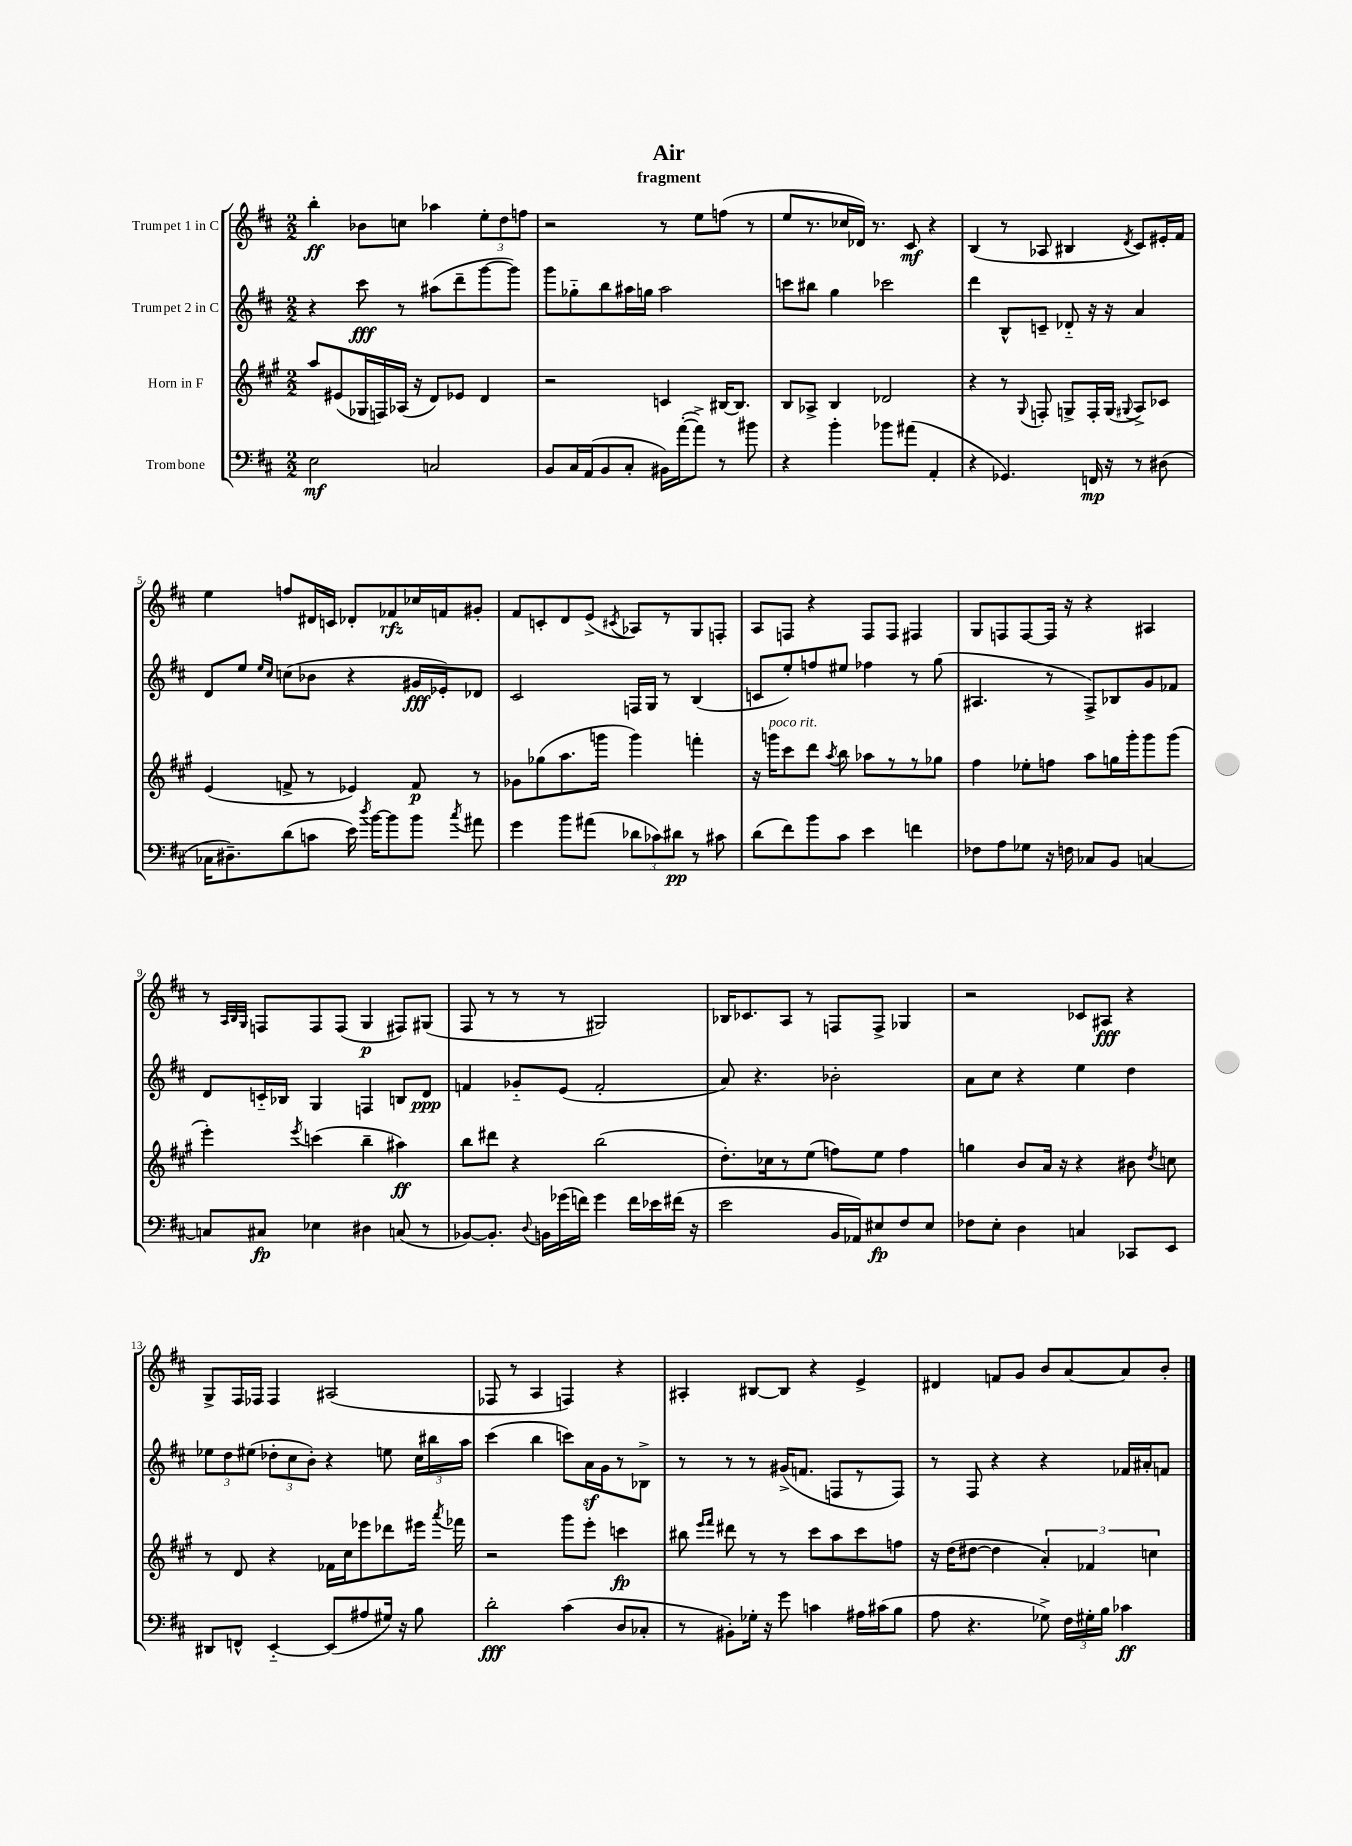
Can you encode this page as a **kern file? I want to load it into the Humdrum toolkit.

**kern	**dynam	**kern	**dynam	**kern	**dynam	**kern	**dynam
*part4	*part4	*part3	*part3	*part2	*part2	*part1	*part1
*staff4	*staff4	*staff3	*staff3	*staff2	*staff2	*staff1	*staff1
*I"Trombone	*	*I"Horn in F	*	*I"Trumpet 2 in C	*	*I"Trumpet 1 in C	*
*clefF4	*	*clefG2	*	*clefG2	*	*clefG2	*
*k[f#c#]	*	*k[f#c#g#]	*	*k[f#c#]	*	*k[f#c#]	*
*M2/2	*	*M2/2	*	*M2/2	*	*M2/2	*
=1	=1	=1	=1	=1	=1	=1	=1
2E\	mf	8aa/L	.	4r	.	4bb'\	ff
.	.	(8e#X/	.	.	.	.	.
.	.	16G-X/L	.	8ccc#\	fff	8b-X\L	.
.	.	16Fn/)	.	.	.	.	.
.	.	(16A-X/JJ	.	8r	.	8ccn\J	.
.	.	16r	.	.	.	.	.
2Cn/	.	8d/L)	.	(8aa#X\L	.	4aa-X\	.
.	.	8e-X/J	.	8ddd~\	.	.	.
.	.	4d/	.	[8ggg\	.	12ee'\L	.
.	.	.	.	.	.	12dd\	.
.	.	.	.	8ggg\J])	.	.	.
.	.	.	.	.	.	12ffn\J	.
=2	=2	=2	=2	=2	=2	=2	=2
8BB/L	.	2r	.	8ggg\L	.	2r	.
16C#/L	.	.	.	8gg-X\	.	.	.
(16AA/J	.	.	.	.	.	.	.
8BB/	.	.	.	8bb\	.	.	.
8C#'/J	.	.	.	16aa#X\L	.	.	.
.	.	.	.	16ggn\JJ	.	.	.
16BB#X\LL)	.	4cn/	.	2aa#\	.	8r	.
([16a'\J	.	.	.	.	.	.	.
8a^\J])	.	.	.	.	.	8ee\L	.
8r	.	[16B#X/KL	.	.	.	(8ffn\J	.
.	.	8.B#/J]	.	.	.	.	.
8b#X\	.	.	.	.	.	8r	.
=3	=3	=3	=3	=3	=3	=3	=3
4r	.	8B/L	.	8cccn\L	.	8ee/L	.
.	.	8A-X^/J	.	8bb#X\J	.	8.r	.
4b'\	.	4B/	.	4gg\	.	.	.
.	.	.	.	.	.	16cc-X/L	.
.	.	.	.	.	.	16d-X/JJ)	.
.	.	.	.	.	.	8.r	.
8b-X\L	.	2d-X/	.	2ccc-X\	.	.	.
(8a#X\J	.	.	.	.	.	8c#/	mf
4AA'/	.	.	.	.	.	4r	.
=4	=4	=4	=4	=4	=4	=4	=4
4r	.	4r	.	4ddd\	.	(4B/	.
4.GG-X/)	.	8r	.	8B^^/L	.	8r	.
.	.	8qqG#/	.	.	.	.	.
.	.	8Fn'/	.	8cn~/J	.	8A-X/	.
.	.	8Gn^/L	.	8d-X/	.	4B#X/	.
16FFn/	mp	16F'/L	.	16r	.	.	.
16r	.	(16G/JJ	.	16r	.	.	.
.	.	8qqG#X/	.	.	.	8qd/	.
8r	.	8A^/L)	.	4a/	.	8c#/L)	.
(8D#X\	.	8c-X/J	.	.	.	16e#X'/L	.
.	.	.	.	.	.	16f#/JJ	.
!!LO:LB:g=z
=5	=5	=5	=5	=5	=5	=5	=5
16C-X\KL	.	(4e/	.	8d/L	.	4ee\	.
8.D#X~\)	.	.	.	.	.	.	.
.	.	.	.	8ee/J	.	.	.
.	.	.	.	16qqee/LL	.	.	.
.	.	.	.	16qqcc#/JJ	.	.	.
(8d\	.	8fn^/	.	(8ccn\L	.	8ffn/L	.
8cn\J	.	8r	.	8b-X\J	.	16d#X/L	.
.	.	.	.	.	.	16cn/JJ	.
16e\)	.	4e-X/)	.	4r	.	8d-X'/L	.
8qdd/	.	.	.	.	.	.	.
[16b\KL	.	.	.	.	.	.	.
8b\]	.	.	.	.	.	8f-X/	rfz
8b\J	.	8f/	p	16g#X/LL	fff	16cc-X/L	.
.	.	.	.	16e-X'/J)	.	16fn/J	.
8qcc#/	.	.	.	.	.	.	.
8a#X\	.	8r	.	8d-X/J	.	8g#X'/J	.
=6	=6	=6	=6	=6	=6	=6	=6
4g\	.	8g-X\L	.	2c#/	.	8f#/L	.
.	.	(8gg-X\	.	.	.	8cn'/	.
8b\L	.	8.aa\	.	.	.	8d/	.
(8a#X\J	.	.	.	.	.	(8e^/J	.
.	.	16gggn\Jk	.	.	.	.	.
.	.	.	.	.	.	8qc#X/	.
12d-X\L	.	4ggg\)	.	16Fn/LL	.	8A-X/L)	.
.	.	.	.	16G/JJ	.	.	.
12c-X\)	.	.	.	.	.	.	.
.	.	.	.	8r	.	8r	.
12d#X\J	pp	.	.	.	.	.	.
8r	.	4fffn'\	.	(4B/	.	8G/	.
8c#X\	.	.	.	.	.	8Fn'/J	.
=7	=7	=7	=7	=7	=7	=7	=7
(8d\L	.	16r	.	8cn/L	.	8A/L	.
!	!	!LO:TX:a:i:t=poco rit.	!	!	!	!	!
.	.	16gggn\KL	.	.	.	.	.
8f#\)	.	8ccc#\	.	8ee'/)	.	8Fn/J	.
8b\	.	8ddd\J	.	8ffn/	.	4r	.
.	.	8qaa/	.	.	.	.	.
8c#\J	.	8bb\	.	8ee#X/J	.	.	.
4e\	.	8aa-X\L	.	4ff-X\	.	8F/L	.
.	.	8r	.	.	.	8F/J	.
4fn\	.	8r	.	8r	.	4F#X/	.
.	.	8gg-X\J	.	(8gg\	.	.	.
=8	=8	=8	=8	=8	=8	=8	=8
8F-X\L	.	4ff#\	.	4.A#X/	.	8G/L	.
8A\	.	.	.	.	.	8Fn/	.
8G-X\J	.	8ee-X'\L	.	.	.	[8F/	.
16r	.	8ffn\J	.	8r	.	16F/Jk]	.
16Fn\	.	.	.	.	.	16r	.
8C-X/L	.	8aa\L	.	8F#^/L)	.	4r	.
8BB/J	.	16ggn\L	.	8B-X/	.	.	.
.	.	16ggg#'\J	.	.	.	.	.
[4Cn/	.	8ggg#\	.	8g/	.	4A#X/	.
.	.	(8ggg#\J	.	8f-X/J	.	.	.
!!LO:LB:g=z
=9	=9	=9	=9	=9	=9	=9	=9
8Cn/L]	.	4eee'\)	.	8d/L	.	8r	.
.	.	.	.	.	.	32qqA/LLL	.
.	.	.	.	.	.	32qqB/	.
.	.	.	.	.	.	32qqG/JJJ	.
8C#X/J	fp	.	.	16cn/L	.	8Fn/L	.
.	.	.	.	16B-X/JJ	.	.	.
.	.	8qeee/	.	.	.	.	.
4E-X\	.	(4cccn\	.	4G/	.	8F/	.
.	.	.	.	.	.	(8F/J	.
4D#X\	.	4bb~\	.	4Fn/	.	4G/	p
(8Cn/	.	4aa#X\)	ff	8Bn/L	.	8F#X/L)	.
8r	.	.	.	8d/J	ppp	(8G#X/J	.
=10	=10	=10	=10	=10	=10	=10	=10
[8BB-X/L)	.	8bb\L	.	4fn/	.	8F#/	.
8.BB-'/J]	.	8ddd#X\J	.	.	.	8r	.
.	.	4r	.	8g-X/L	.	8r	.
8qqD/	.	.	.	.	.	.	.
16BBn\LL	.	.	.	.	.	.	.
(16g-X\	.	.	.	(8e/J	.	8r	.
16fn\JJ)	.	.	.	.	.	.	.
4g-\	.	(2bb\	.	2f'/	.	2G#X/)	.
16f\LL	.	.	.	.	.	.	.
16e-X\	.	.	.	.	.	.	.
(16f#X\JJ	.	.	.	.	.	.	.
16r	.	.	.	.	.	.	.
=11	=11	=11	=11	=11	=11	=11	=11
2e\	.	8.dd'\L)	.	8a/)	.	16B-X/KL	.
.	.	.	.	.	.	8.c-X/	.
.	.	.	.	4.r	.	.	.
.	.	16cc-X\k	.	.	.	.	.
.	.	8r	.	.	.	8A/J	.
.	.	(8ee\J	.	.	.	8r	.
16BB/LL	.	8ffn\L)	.	2b-X'\	.	8Fn/L	.
16AA-X/J)	.	.	.	.	.	.	.
8E#X/	fp	8ee\J	.	.	.	8F^/J	.
8F#/	.	4ff\	.	.	.	4G-X/	.
8E#/J	.	.	.	.	.	.	.
=12	=12	=12	=12	=12	=12	=12	=12
8F-X\L	.	4ggn\	.	8a\L	.	2r	.
8E'\J	.	.	.	8cc#\J	.	.	.
4D\	.	8b/L	.	4r	.	.	.
.	.	16a/Jk	.	.	.	.	.
.	.	16r	.	.	.	.	.
4Cn/	.	4r	.	4ee\	.	8c-X/L	.
.	.	.	.	.	.	8A#X/J	fff
8CC-X/L	.	8b#X\	.	4dd\	.	4r	.
.	.	8qdd/	.	.	.	.	.
8EE/J	.	8ccn\	.	.	.	.	.
!!LO:LB:g=z
=13	=13	=13	=13	=13	=13	=13	=13
8DD#X/L	.	8r	.	12ee-X\L	.	8G^/L	.
.	.	.	.	12dd\	.	.	.
8FFn^^/J	.	8d/	.	.	.	16F#/L	.
.	.	.	.	(12ee#X\J	.	.	.
.	.	.	.	.	.	16F-X/JJ	.
[4EE/	.	4r	.	12dd-X'\L	.	4F-/	.
.	.	.	.	12cc#\	.	.	.
.	.	.	.	12b'\J)	.	.	.
(8EE/L]	.	16f-X\LL	.	4r	.	(2A#X/	.
.	.	16cc#\J	.	.	.	.	.
8A#X/	.	8eee-X\	.	.	.	.	.
16G#X/Jk)	.	8ddd-X\	.	8een\	.	.	.
16r	.	.	.	.	.	.	.
8B\	.	16eee#X\Jk	.	24cc#\LL	.	.	.
.	.	.	.	24bb#X\	.	.	.
.	.	8qaaa/	.	.	.	.	.
.	.	16fff-X\	.	.	.	.	.
.	.	.	.	24aa\JJ	.	.	.
=14	=14	=14	=14	=14	=14	=14	=14
2d'\	fff	2r	.	(4ccc#\	.	8F-X/	.
.	.	.	.	.	.	8r	.
.	.	.	.	4bb\	.	4A/	.
(4c#\	.	8ggg#\L	.	8cccn\L)	.	4Fn/)	.
.	.	8eee'\J	.	16az\L	.	.	.
.	.	.	.	16g\J	.	.	.
8D/L	.	4cccn\	fp	8r	.	4r	.
8C-X'/J	.	.	.	8B-X^\J	.	.	.
=15	=15	=15	=15	=15	=15	=15	=15
8r	.	8bb#X\	.	8r	.	4A#X'/	.
.	.	16qqeee/LL	.	.	.	.	.
.	.	16qqfff#/JJ	.	.	.	.	.
8BB#X'\L)	.	8ddd#X\	.	8r	.	.	.
16G-X'\Jk	.	8r	.	8r	.	[8B#X/L	.
16r	.	.	.	.	.	.	.
8g\	.	8r	.	(16g#X^/KL	.	8B#/J]	.
.	.	.	.	8.fn/J	.	.	.
4cn\	.	8ccc#\L	.	.	.	4r	.
.	.	8aa\	.	8Fn/L	.	.	.
16A#X\LL	.	8ccc#\	.	8r	.	4e^/	.
(16c#X\J	.	.	.	.	.	.	.
8B\J	.	8ffn\J	.	8F/J)	.	.	.
=16	=16	=16	=16	=16	=16	=16	=16
8A\	.	16r	.	8r	.	4d#X/	.
.	.	(16dd\KL	.	.	.	.	.
4.r	.	[8dd#X\J	.	8F#/	.	.	.
.	.	4dd#\]	.	4r	.	8fn/L	.
.	.	.	.	.	.	8g/J	.
8G-X^\)	.	6a'/)	.	4r	.	8b/L	.
24F#\LL	.	.	.	.	.	[8a/	.
24G#X'\	.	6f-X/	.	.	.	.	.
24B\JJ	.	.	.	.	.	.	.
4c-X\	ff	.	.	16f-X/LL	.	8a/]	.
.	.	.	.	16a#X'/J	.	.	.
.	.	6ccn\	.	.	.	.	.
.	.	.	.	8fn/J	.	8b'/J	.
==	==	==	==	==	==	==	==
*-	*-	*-	*-	*-	*-	*-	*-
